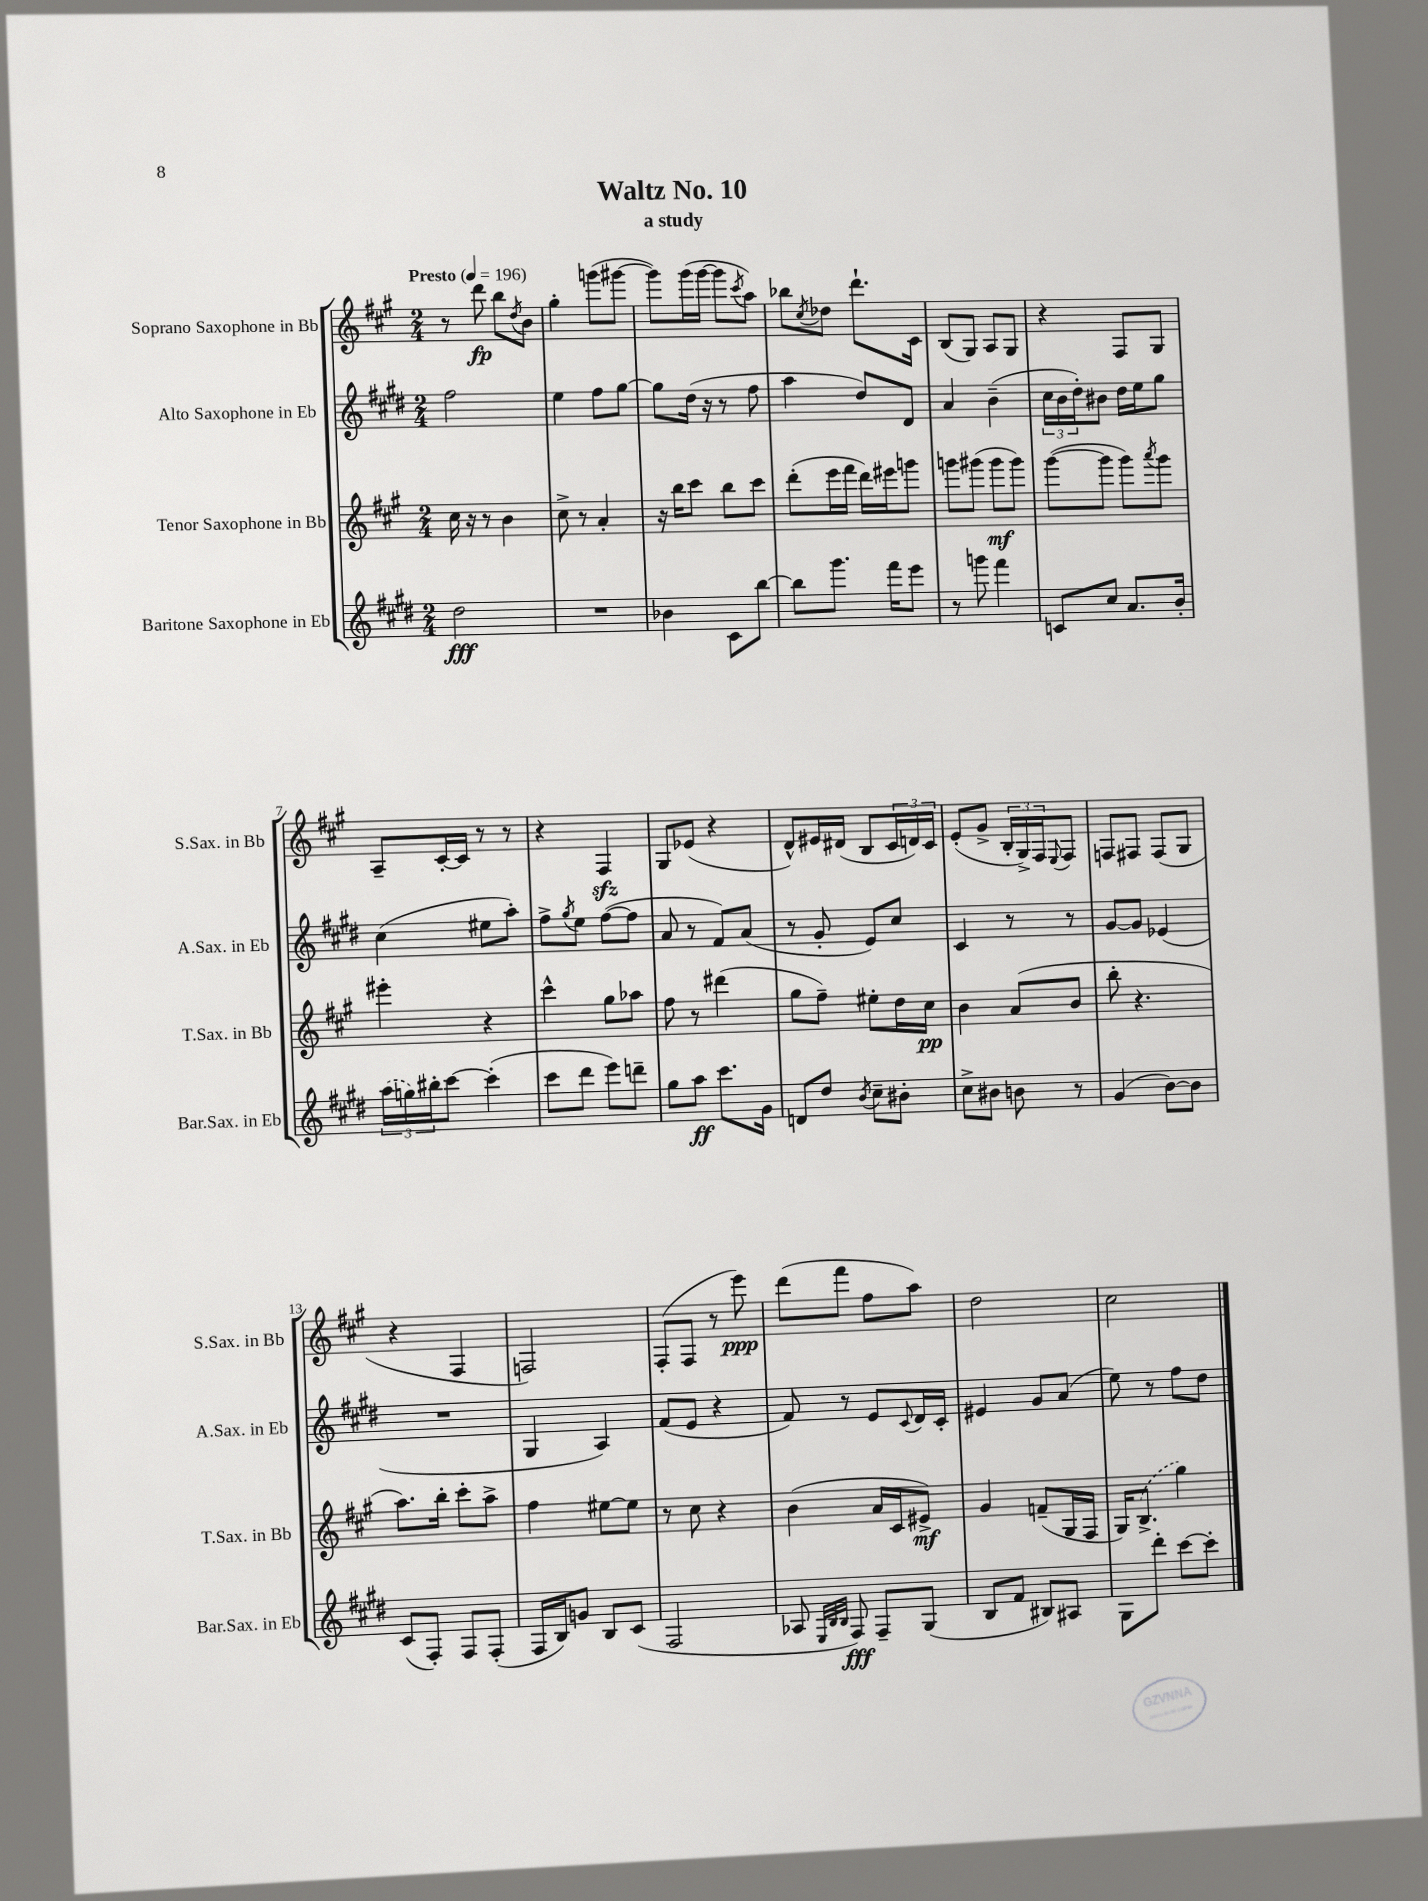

**kern	**dynam	**kern	**dynam	**kern	**kern	**dynam
*part4	*part4	*part3	*part3	*part2	*part1	*part1
*staff4	*staff4	*staff3	*staff3	*staff2	*staff1	*staff1
*I"Baritone Saxophone in Eb	*	*I"Tenor Saxophone in Bb	*	*I"Alto Saxophone in Eb	*I"Soprano Saxophone in Bb	*
*I'Bar.Sax. in Eb	*	*I'T.Sax. in Bb	*	*I'A.Sax. in Eb	*I'S.Sax. in Bb	*
*clefG2	*	*clefG2	*	*clefG2	*clefG2	*
*k[f#c#g#d#]	*	*k[f#c#g#]	*	*k[f#c#g#d#]	*k[f#c#g#]	*
*M2/4	*	*M2/4	*	*M2/4	*M2/4	*
*MM196	*	*MM196	*	*MM196	*MM196	*
=1	=1	=1	=1	=1	=1	=1
!	!	!	!	!	!LO:TX:a:B:t=Presto	!
2dd#\	fff	16cc#\	.	2ff#\	8r	.
.	.	16r	.	.	.	.
.	.	8r	.	.	8ddd\	fp
.	.	4b\	.	.	8bb\L	.
.	.	.	.	.	8qdd/	.
.	.	.	.	.	8b\J	.
=2	=2	=2	=2	=2	=2	=2
2r	.	8cc#^\	.	4ee\	4gg#'\	.
.	.	8r	.	.	.	.
.	.	4a'/	.	8ff#\L	(8gggn\L	.
.	.	.	.	[8gg#\J	[8ggg#X\J	.
=3	=3	=3	=3	=3	=3	=3
4b-X\	.	16r	.	8gg#\L]	8ggg#\L])	.
.	.	16bb\KL	.	.	.	.
.	.	8ccc#\J	.	(16dd#\Jk	(16ggg#\L	.
.	.	.	.	16r	[16ggg#\JJ	.
8c#\L	.	8bb\L	.	8r	8ggg#\L]	.
.	.	.	.	.	8qccc#/	.
[8bb\J	.	8ccc#\J	.	8ff#\	8aa\J)	.
=4	=4	=4	=4	=4	=4	=4
8bb\L]	.	(8ddd'\L	.	4aa\	8bb-X\L	.
.	.	.	.	.	8qcc#/	.
8.ggg#\J	.	16eee\L	.	.	8dd-X\J	.
.	.	16fff#\JJ	.	.	.	.
.	.	16ddd\LL)	.	8dd#/L)	8.ddd`\L	.
16fff#\KL	.	16eee#X\J	.	.	.	.
8eee\J	.	8gggn\J	.	8d#/J	.	.
.	.	.	.	.	16c#\Jk	.
=5	=5	=5	=5	=5	=5	=5
8r	.	8gggn\L	.	4a/	(8B/L	.
8gggn\	.	(8ggg#X\J	.	.	8G#/J)	.
4fff#\	.	8ggg#\L	mf	(4b~\	8A/L	.
.	.	8ggg#\J)	.	.	8G#/J	.
=6	=6	=6	=6	=6	=6	=6
8cn/L	.	([8ggg#\L	.	24cc#\LL	4r	.
.	.	.	.	24b\	.	.
.	.	.	.	24dd#'\J)	.	.
8cc#/J	.	8ggg#\J]	.	8b#X\J	.	.
8.a/L	.	8ggg#\L)	.	16dd#\LL	8F#/L	.
.	.	.	.	16ee\J	.	.
.	.	8qaaa/	.	.	.	.
.	.	8ggg#\J	.	8gg#\J	8G#/J	.
16b'/Jk	.	.	.	.	.	.
!!LO:LB:g=z
=7	=7	=7	=7	=7	=7	=7
(24aa\LL	.	4eee#X'\	.	(4cc#\	8A~/L	.
24ggn\)	.	.	.	.	.	.
24bb#X'\J	.	.	.	.	.	.
[8ccc#\J	.	.	.	.	[16c#'/L	.
.	.	.	.	.	16c#/JJ]	.
(4ccc#'\]	.	4r	.	8ee#X\L	8r	.
.	.	.	.	8aa'\J)	8r	.
=8	=8	=8	=8	=8	=8	=8
8ccc#\L	.	4ccc#^^\	.	8ff#^\L	4r	.
.	.	.	.	8qgg#/	.	.
8ddd#\J	.	.	.	8ee\J	.	.
8eee\L)	.	8gg#\L	.	([8ff#\L	4F#zz/	.
8dddn~\J	.	8aa-X\J	.	8ff#\J]	.	.
=9	=9	=9	=9	=9	=9	=9
8gg#\L	.	8ff#\	.	8a/	8G#/L	.
8aa\J	ff	8r	.	8r	(8e-X/J	.
8.ccc#\L	.	(4ddd#X\	.	8f#/L)	4r	.
.	.	.	.	(8a/J	.	.
16g#\Jk	.	.	.	.	.	.
=10	=10	=10	=10	=10	=10	=10
8dn/L	.	8gg#\L	.	8r	8d^^/L)	.
8dd#/J	.	8ff#~\J)	.	8g#'/	16e#X/L	.
.	.	.	.	.	(16d#X/JJ	.
8qb/	.	.	.	.	.	.
8cc#~\L	.	8ee#X'\L	.	8e/L)	8B/L	.
8b#X'\J	.	16dd\L	.	8cc#/J	24c#/L	.
.	.	.	.	.	24dn/)	.
.	.	16cc#\JJ	pp	.	.	.
.	.	.	.	.	24c#/JJ	.
=11	=11	=11	=11	=11	=11	=11
8cc#^\L	.	4b\	.	4c#/	(8e'/L	.
8b#X\J	.	.	.	.	8g#^/J	.
8bn\	.	(8a/L	.	8r	24B'/LL	.
.	.	.	.	.	24G#^/)	.
.	.	.	.	.	24F#/J	.
.	.	.	.	.	8qqE/	.
8r	.	8b/J	.	8r	8F#/J	.
=12	=12	=12	=12	=12	=12	=12
(4g#/	.	8bb'\	.	[8g#/L	8Fn/L	.
.	.	4.r	.	8g#/J]	8F#X/J	.
[8b\L)	.	.	.	(4e-X/	(8F#/L	.
8b\J]	.	.	.	.	8G#/J	.
!!LO:LB:g=z
=13	=13	=13	=13	=13	=13	=13
(8c#/L	.	8.aa\L)	.	2r	4r	.
8F#'/J)	.	.	.	.	.	.
.	.	16bb'\Jk	.	.	.	.
8F#/L	.	8ccc#'\L	.	.	4F#/	.
(8F#'/J	.	8aa^\J	.	.	.	.
=14	=14	=14	=14	=14	=14	=14
16F#/LL	.	4ff#\	.	4G#/	2Fn/)	.
16B/J)	.	.	.	.	.	.
8gn/J	.	.	.	.	.	.
8B/L	.	[8ee#X\L	.	4A/)	.	.
(8c#/J	.	8ee#\J]	.	.	.	.
=15	=15	=15	=15	=15	=15	=15
2F#/	.	8r	.	(8f#/L	(8F#'/L	.
.	.	8cc#\	.	8e/J	8F#/J	.
.	.	4r	.	4r	8r	.
.	.	.	.	.	8eee\)	ppp
=16	=16	=16	=16	=16	=16	=16
8A-X/	.	(4b\	.	8f#/)	(8ddd\L	.
32qqE/LLL	.	.	.	.	.	.
32qqB/	.	.	.	.	.	.
32qqB/JJJ	.	.	.	.	.	.
8F#/)	fff	.	.	8r	8fff#\J	.
8F#~/L	.	16a/LL	.	8e/L	8ff#\L	.
.	.	16c#/J	.	.	.	.
.	.	.	.	8qqc#/	.	.
(8G#/J	.	8e#X^/J)	mf	16d#/L	8aa\J)	.
.	.	.	.	16c#'/JJ	.	.
=17	=17	=17	=17	=17	=17	=17
8B/L	.	4g#/	.	4e#X/	2dd\	.
8f#/J	.	.	.	.	.	.
8B#X/L)	.	(8fn~/L	.	8g#/L	.	.
8A#X/J	.	16G#/L	.	(8a/J	.	.
.	.	16F#/JJ	.	.	.	.
=18	=18	=18	=18	=18	=18	=18
8G#\L	.	16G#/KL)	.	8ee\)	2cc#\	.
.	.	(8.B^/J	.	.	.	.
8ddd#'\J	.	.	.	8r	.	.
[8ccc#\L	.	4gg#\)	.	8ff#\L	.	.
8ccc#'\J]	.	.	.	8dd#\J	.	.
==	==	==	==	==	==	==
*-	*-	*-	*-	*-	*-	*-
